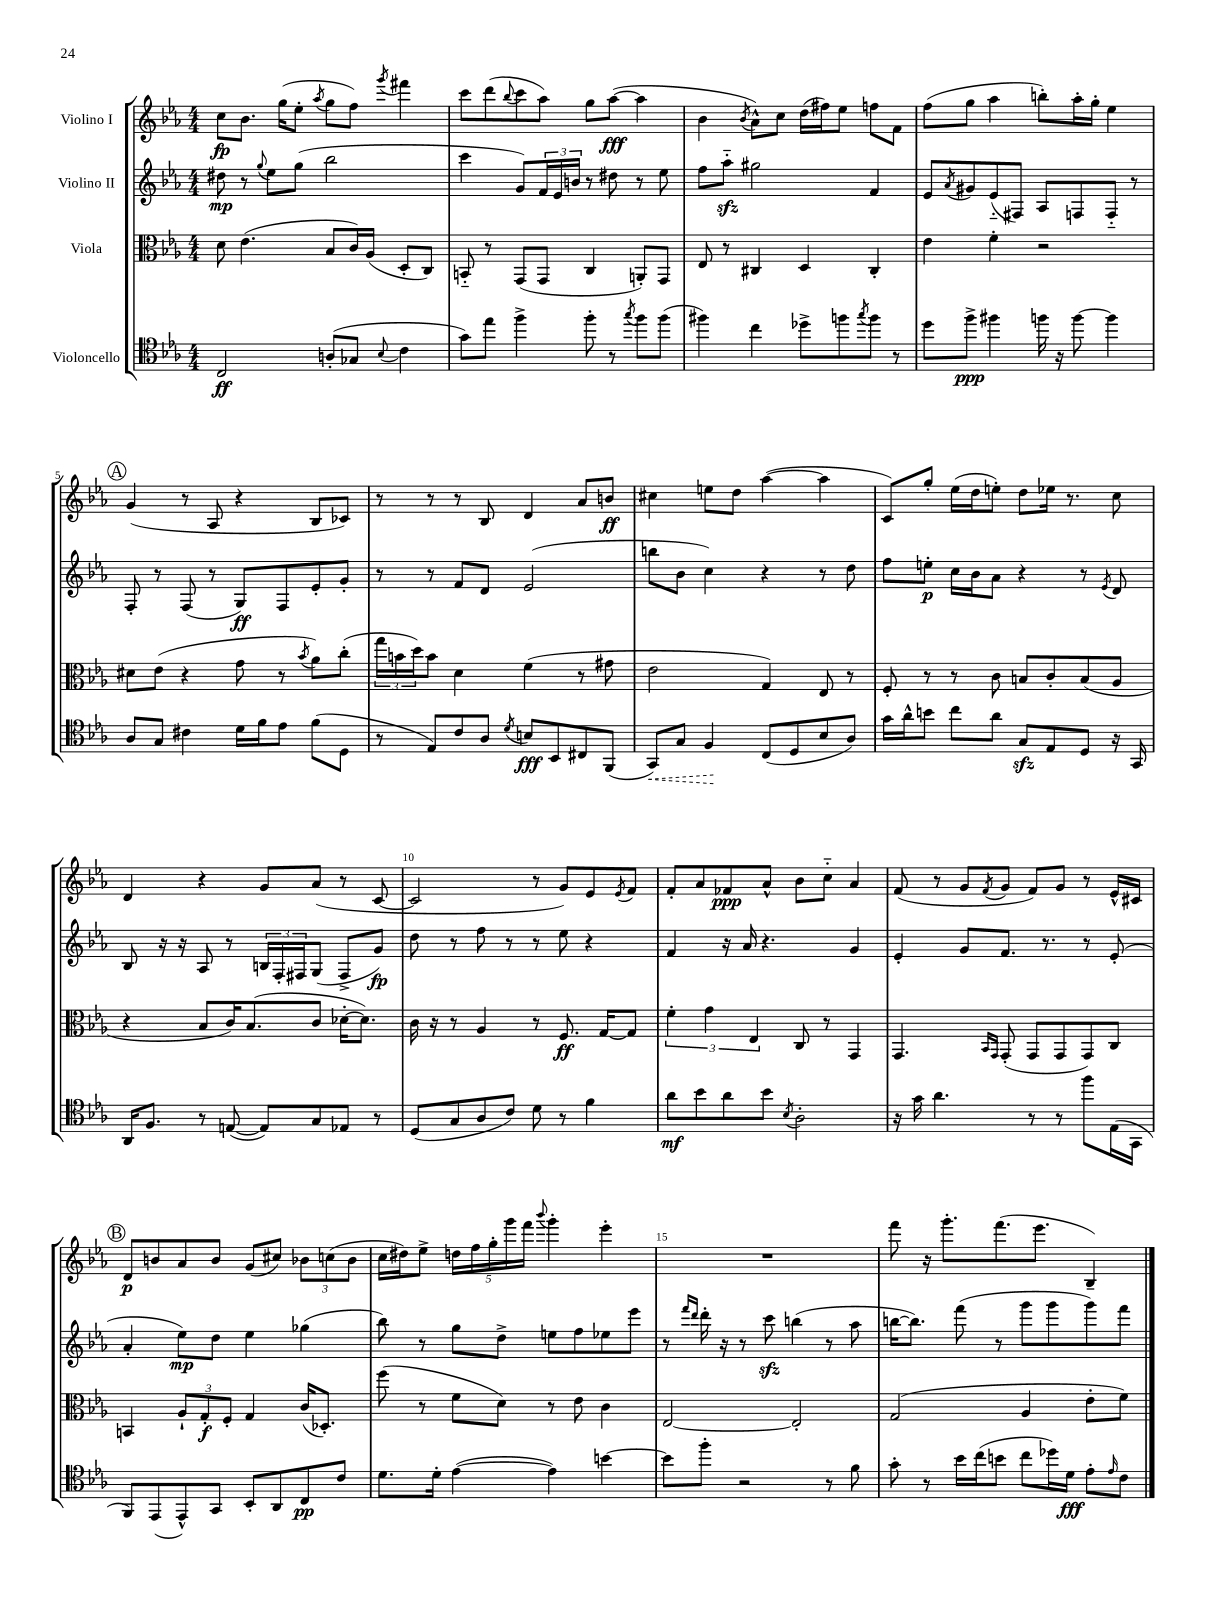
<<
\new StaffGroup <<
\new Staff = "s0" \with { instrumentName = "Violino I" } {
    \clef treble \key ees \major \numericTimeSignature \time 4/4
    c''8\fp bes'8. g''16( ees''8-. \acciaccatura { aes''8 } g''8 f''8) \acciaccatura { g'''8 } fis'''4 |
    c'''8 d'''8( \appoggiatura { bes''8 } c'''8 aes''8) g''8 aes''8~\fff( aes''4 |
    bes'4 \acciaccatura { bes'8 } aes'8-^) c''8 d''16( fis''16) ees''8 f''8 f'8 |
    f''8( g''8 aes''4 b''8-.) aes''16-. g''16-. ees''4 |
    \mark \markup { \circle "A" } g'4( r8 aes8 r4 bes8 ces'8) |
    r8 r8 r8 bes8 d'4 aes'8 b'8\ff |
    cis''4 e''8 d''8 aes''4~( aes''4 |
    c'8) g''8-. ees''16( d''16 e''8-.) d''8 ees''16 r8. c''8 |
    d'4 r4 g'8 aes'8( r8 c'8~ |
    c'2 r8 g'8) ees'8 \acciaccatura { ees'8 } f'8 |
    f'8-. aes'8 fes'8\ppp aes'8-^ bes'8 c''8-_ aes'4 |
    f'8( r8 g'8 \acciaccatura { f'8 } g'8 f'8) g'8 r8 ees'16-^ cis'16 |
    \mark \markup { \circle "B" } d'8\p b'8 aes'8 b'8 g'8( cis''8) \tuplet 3/2 { bes'8 c''8( bes'8 } |
    c''16 dis''16) ees''8-> \tuplet 5/4 { d''16 f''16 g''16-. g'''16 f'''16 } \appoggiatura { bes'''8 } g'''4-. ees'''4-. |
    R1 |
    f'''8 r16 g'''8.-. f'''8.( ees'''8. bes4--) \bar "|." |
}
\new Staff = "s1" \with { instrumentName = "Violino II" } {
    \clef treble \key ees \major \numericTimeSignature \time 4/4
    dis''8\mp r8 \appoggiatura { g''8 } ees''8 g''8( bes''2 |
    c'''4 g'8) \tuplet 3/2 { f'16 ees'16 b'16 } r8 dis''8 r8 ees''8 |
    f''8 aes''8-_\sfz gis''2 f'4 |
    ees'8 \acciaccatura { aes'8 } gis'8 ees'8-_( fis8) aes8 f8 f8-_ r8 |
    \mark \markup { \circle "A" } f8-. r8 f8( r8 g8\ff) f8 ees'8-. g'8-. |
    r8 r8 f'8 d'8 ees'2( |
    b''8 bes'8 c''4) r4 r8 d''8 |
    f''8 e''8-.\p c''16 bes'16 aes'8 r4 r8 \acciaccatura { ees'8 } d'8 |
    bes8 r16 r16 aes8 r8 \tuplet 3/2 { b16 f16-. fis16 } g8( fis8-> g'8\fp) |
    d''8 r8 f''8 r8 r8 ees''8 r4 |
    f'4 r16 aes'16 r4. g'4 |
    ees'4-. g'8 f'8. r8. r8 ees'8-.( |
    \mark \markup { \circle "B" } aes'4-. ees''8\mp) d''8 ees''4 ges''4( |
    bes''8) r8 g''8 d''8-> e''8 f''8 ees''8 ees'''8 |
    r8 \grace { f'''16 d'''16 } d'''16-. r16 r8 c'''8\sfz b''4( r8 aes''8 |
    b''16~ b''8.) f'''8( r8 g'''8 g'''8 g'''8) f'''8 \bar "|." |
}
\new Staff = "s2" \with { instrumentName = "Viola" } {
    \clef alto \key ees \major \numericTimeSignature \time 4/4
    d'8 ees'4.( bes8 c'16) aes16( d8-. c8) |
    b,8-_ r8 g,8( g,8 c4 a,8-.) g,8 |
    ees8 r8 cis4 d4 cis4-. |
    ees'4 f'4-. r2 |
    \mark \markup { \circle "A" } dis'8 ees'8( r4 g'8 r8 \acciaccatura { bes'8 } aes'8) c''8-.( |
    \tuplet 3/2 { g''16 b'16 d''16) } b'8 d'4 f'4( r8 gis'8 |
    ees'2 g4) ees8 r8 |
    f8-. r8 r8 c'8 b8 c'8-. b8( aes8 |
    r4 bes8 c'16) bes8.( c'8 des'16~-. des'8.) |
    c'16 r16 r8 aes4 r8 f8.\ff g16~ g8 |
    \tuplet 3/2 { f'4-. g'4 ees4 } c8 r8 g,4 |
    g,4. \grace { bes,16 g,16 } g,8-.( g,8 g,8 g,8) c8 |
    \mark \markup { \circle "B" } b,4 \tuplet 3/2 { aes8-! g8-.\f f8-. } g4 c'16( des8.-.) |
    f''8( r8 f'8 d'8) r8 ees'8 c'4 |
    ees2~ ees2-. |
    g2( aes4 ees'8-. f'8) \bar "|." |
}
\new Staff = "s3" \with { instrumentName = "Violoncello" } {
    \clef tenor \key ees \major \numericTimeSignature \time 4/4
    c2\ff a8-.( ges8 \appoggiatura { bes8 } c'4 |
    g'8) ees''8 f''4-> f''8-. r8 \acciaccatura { g''8 } f''8 f''8( |
    fis''4) c''4 des''8-> f''8 \acciaccatura { g''8 } f''8 r8 |
    d''8 f''8->\ppp fis''4 f''16 r16 f''8~ f''4 |
    \mark \markup { \circle "A" } aes8 g8 cis'4 d'16 f'16 ees'8 f'8( d8 |
    r8 ees8) c'8 aes8 \acciaccatura { d'8 } b8\fff bes,8 cis8 f,8( |
    \once \override Hairpin.style = #'dashed-line g,8\<) g8 f4\! c8( d8 bes8 aes8) |
    g'16 aes'16-^ b'8 c''8 aes'8 g8\sfz ees8 d8 r16 g,16 |
    aes,16 f8. r8 e8~( e8) g8 ees8 r8 |
    d8( g8 aes8 c'8) d'8 r8 f'4 |
    aes'8\mf bes'8 aes'8 bes'8 \acciaccatura { bes8 } aes2-. |
    r16 g'16 aes'4. r8 r8 f''8 ees16( g,16 |
    \mark \markup { \circle "B" } f,8) ees,8( ees,8-^) g,8 bes,8-. aes,8 c8\pp c'8 |
    d'8. d'16-. ees'4~( ees'4) b'4~ |
    b'8 f''8-. r2 r8 f'8 |
    g'8-. r8 bes'16 c''16( b'8 c''8 des''16) d'16\fff ees'8-. \grace { ees'16 } c'8 \bar "|." |
}
>>
>>
\layout { \context { \Score \override BarNumber.break-visibility = ##(#f #t #t) barNumberVisibility = #(every-nth-bar-number-visible 5) } }
